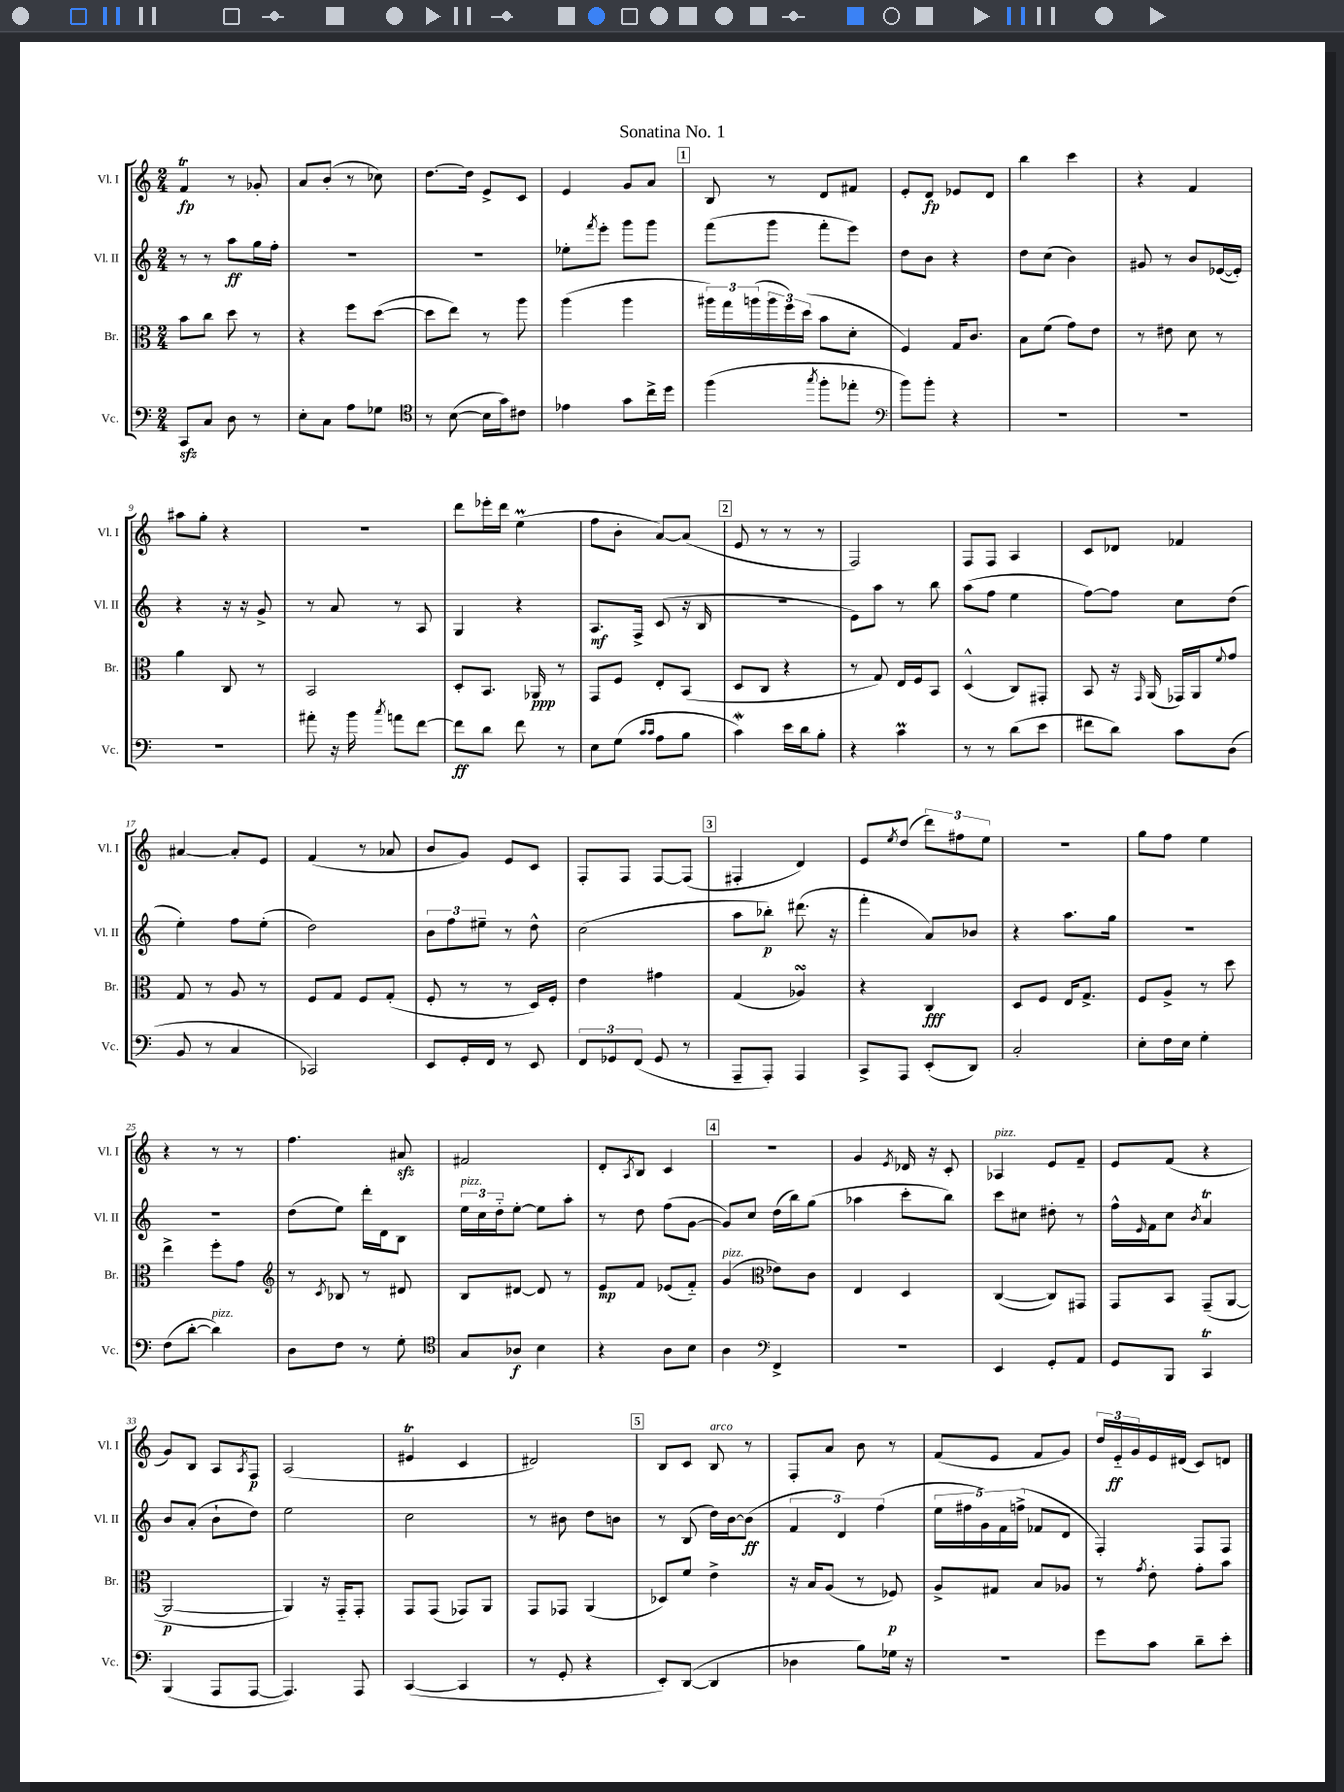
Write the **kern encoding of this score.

**kern	**kern	**kern	**kern
*staff4	*staff3	*staff2	*staff1
*clefF4	*clefC3	*clefG2	*clefG2
*k[]	*k[]	*k[]	*k[]
*M2/4	*M2/4	*M2/4	*M2/4
8CC	8b	8r	4f
8C	8cc	8r	.
8D	8dd	8aa	8r
8r	8r	16gg	8g-'
.	.	16ff'	.
=	=	=	=
8E'	4r	2r	8a
8C	.	.	(8b'
8A	8ff	.	8r
8G-	([8dd	.	8cc-)
=	=	=	=
*clefC4	*	*	*
8r	8dd]	2r	[8.dd
([8B	8ee)	.	.
.	.	.	16dd]
16B]	8r	.	8e^
16g)	.	.	.
8c#	8aa	.	8c
=	=	=	=
4e-	(4aa	8ee-'	4e
.	.	8qfff	.
.	.	8eee'	.
8g	4aa	8ggg	8g
16cc^	.	8ggg	8a
16dd	.	.	.
=	=	=	=
(4ff	24aa#)	(8fff	8B
.	24gg	.	.
.	(24aa	.	.
.	24aa	8ggg	8r
.	24ff)	.	.
.	(24dd	.	.
8qgg	.	.	.
8ff'	8b	8fff'	8d
8ee-'	8d'	8eee)	8f#
=	=	=	=
*clefF4	*	*	*
8b)	4F)	8dd	8e'
8b'	.	8b	8d
4r	16G	4r	8e-
.	8.c	.	.
.	.	.	8d
=	=	=	=
2r	8B	8dd	4bb
.	(8f	(8cc	.
.	8g)	4b)	4ccc
.	8e	.	.
=	=	=	=
2r	8r	8g#	4r
.	8e#	8r	.
.	8d	8b	4f
.	8r	([16e-	.
.	.	16e-'])	.
=	=	=	=
2r	4a	4r	8aa#
.	.	.	8gg'
.	8C	16r	4r
.	.	16r	.
.	8r	8g^	.
=	=	=	=
8a#'	2BB	8r	2r
16r	.	8a	.
16b	.	.	.
8qcc	.	.	.
8a	.	8r	.
[8f	.	8A	.
=	=	=	=
8f]	8D'	4G	8ddd
8d	8.BB	.	16eee-'
.	.	.	16ddd
8f	.	4r	(4ee
.	16AA-	.	.
8r	8r	.	.
=	=	=	=
8E	8GG	8.A	8ff
(8G	8F	.	8b'
.	.	16F^	.
16qqc	.	.	.
16qqc	.	.	.
8A	8E'	(8c	[8a)
8B	(8BB	16r	(8a]
.	.	16B	.
=	=	=	=
4c)	8D	2r	8e
.	8C	.	8r
16e	4r	.	8r
16d	.	.	.
8B'	.	.	8r
=	=	=	=
4r	8r	8e)	2F)
.	8G)	8aa	.
4c	16E	8r	.
.	16F	.	.
.	8BB	8bb	.
=	=	=	=
8r	(4D^^	(8aa	8F
8r	.	8ff	8F
(8d	8C)	4ee	4A
8e	8GG#'	.	.
=	=	=	=
8f#	8BB	[8ff)	8c
8d)	16r	8ff]	8d-
.	16qqGG	.	.
.	(16AA	.	.
8c	16GG-)	8cc	4f-
.	16AA	.	.
.	8qqf	.	.
(8D	8g	(8dd	.
=	=	=	=
8BB	8G	4ee')	[4a#
8r	8r	.	.
4C	8A	8ff	8a#']
.	8r	(8ee'	8e
=	=	=	=
2CC-)	8F	2dd)	(4f
.	8G	.	.
.	8F	.	8r
.	(8G'	.	8a-
=	=	=	=
8EE	8F'	12b	8b
.	.	12ff	.
16GG'	8r	.	8g)
.	.	12ee#~	.
16FF	.	.	.
8r	8r	8r	8e
8EE	16D)	8dd^^	8c
.	16F'	.	.
=	=	=	=
12FF	4e	(2cc	8F'
12GG-	.	.	.
.	.	.	8F
(12FF	.	.	.
8GG-	4g#	.	[8F
8r	.	.	(8F]
=	=	=	=
8AAA~	(4G	8aa	4F#'
8AAA')	.	8bb-')	.
4AAA	4A-)	(8.ddd#	4d)
.	.	16r	.
=	=	=	=
8CC^	4r	4fff'	8e
.	.	.	8qee
8AAA	.	.	(8dd
(8EE'	4C	8a)	12ddd)
.	.	.	12ff#
8DD)	.	8b-	.
.	.	.	12ee
=	=	=	=
2C'	8D	4r	2r
.	8F	.	.
.	16E	8.aa	.
.	8.G^	.	.
.	.	16gg	.
=	=	=	=
8E'	8F	2r	8gg
16F	8A^	.	8ff
16E	.	.	.
4G'	8r	.	4ee
.	8dd	.	.
=	=	=	=
(8F	4ee^	2r	4r
[8d'	.	.	.
4d])	8ff'	.	8r
.	8g	.	8r
=	=	=	=
*	*clefG2	*	*
8D	8r	(8dd	4.ff
.	8qc	.	.
8F	8B-	8ee)	.
8r	8r	16ddd'	.
.	.	16d	.
8G'	8d#	8B	8a#
=	=	=	=
*clefC4	*	*	*
8G	8B	24ee	2f#
.	.	24cc	.
.	.	24dd'~	.
8A-	[8d#	[8ee'	.
4B	8d#]	8ee]	.
.	8r	8aa'	.
=	=	=	=
4r	8e	8r	8d'
.	.	.	8qA
.	8f	8dd	8B
8A	(8e-	(8ff	4c
8B	8f'~)	[8g	.
=	=	=	=
4A	(4g	8g])	2r
.	.	8cc	.
*clefF4	*clefC3	*	*
4FF^	8e-)	(16dd	.
.	.	16bb)	.
.	8c	(8gg	.
=	=	=	=
2r	4E	4aa-	4g
.	.	.	8qe
.	4D	8ccc'	16d-
.	.	.	16r
.	.	8bb)	8c'
=	=	=	=
4EE	([4C	8ccc	4A-
.	.	8cc#	.
8GG'	8C])	8dd#'	8e
8AA	8GG#	8r	8f~
=	=	=	=
8GG	8GG	16ff^^	8e
.	.	16qqe	.
.	.	16f	.
8BBB	8BB	8cc	(8f
.	.	8qb	.
4CC	(8GG~	4a	4r
.	[8AA	.	.
=	=	=	=
(4BBB	2AA_	8b	8g)
.	.	(8a'	8B
8AAA	.	8b`	8A
.	.	.	8qA
[8AAA	.	8dd)	8F
=	=	=	=
4.AAA])	4AA])	2ee	(2A
.	16r	.	.
.	16GG'~	.	.
8AAA	8GG'	.	.
=	=	=	=
([4CC	8GG	2cc	4e#
.	(8GG	.	.
4CC]	8GG-)	.	4c
.	8AA	.	.
=	=	=	=
8r	8GG	8r	2d#)
8GG'	8GG-	8b#	.
4r	(4AA	8dd	.
.	.	8b	.
=	=	=	=
8EE')	8D-)	8r	8B
([8DD	8f	(8B	8c
4DD]	4e^	16dd)	8B
.	.	[16b	.
.	.	(8b]	8r
=	=	=	=
4D-	16r	6f	8F'
.	16B	.	.
.	(8A	.	8a
.	.	6d)	.
8B)	8r	.	8b
.	.	(6ff	.
16G-	8F-)	.	8r
16r	.	.	.
=	=	=	=
2r	8A^	20ee	(8f
.	.	20ff#	.
.	.	20g)	.
.	8G#	.	8e
.	.	20f	.
.	.	(20ff^	.
.	8B	8f-	8f
.	8A-	8d	8g)
=	=	=	=
8g	8r	4F')	24dd
.	.	.	24e'~
.	.	.	24g
.	8qg	.	.
8c	8e'	.	16e
.	.	.	(16d#
8d~	8g'	8F	8c)
8e'	8b	8F	8d
==	==	==	==
*-	*-	*-	*-
